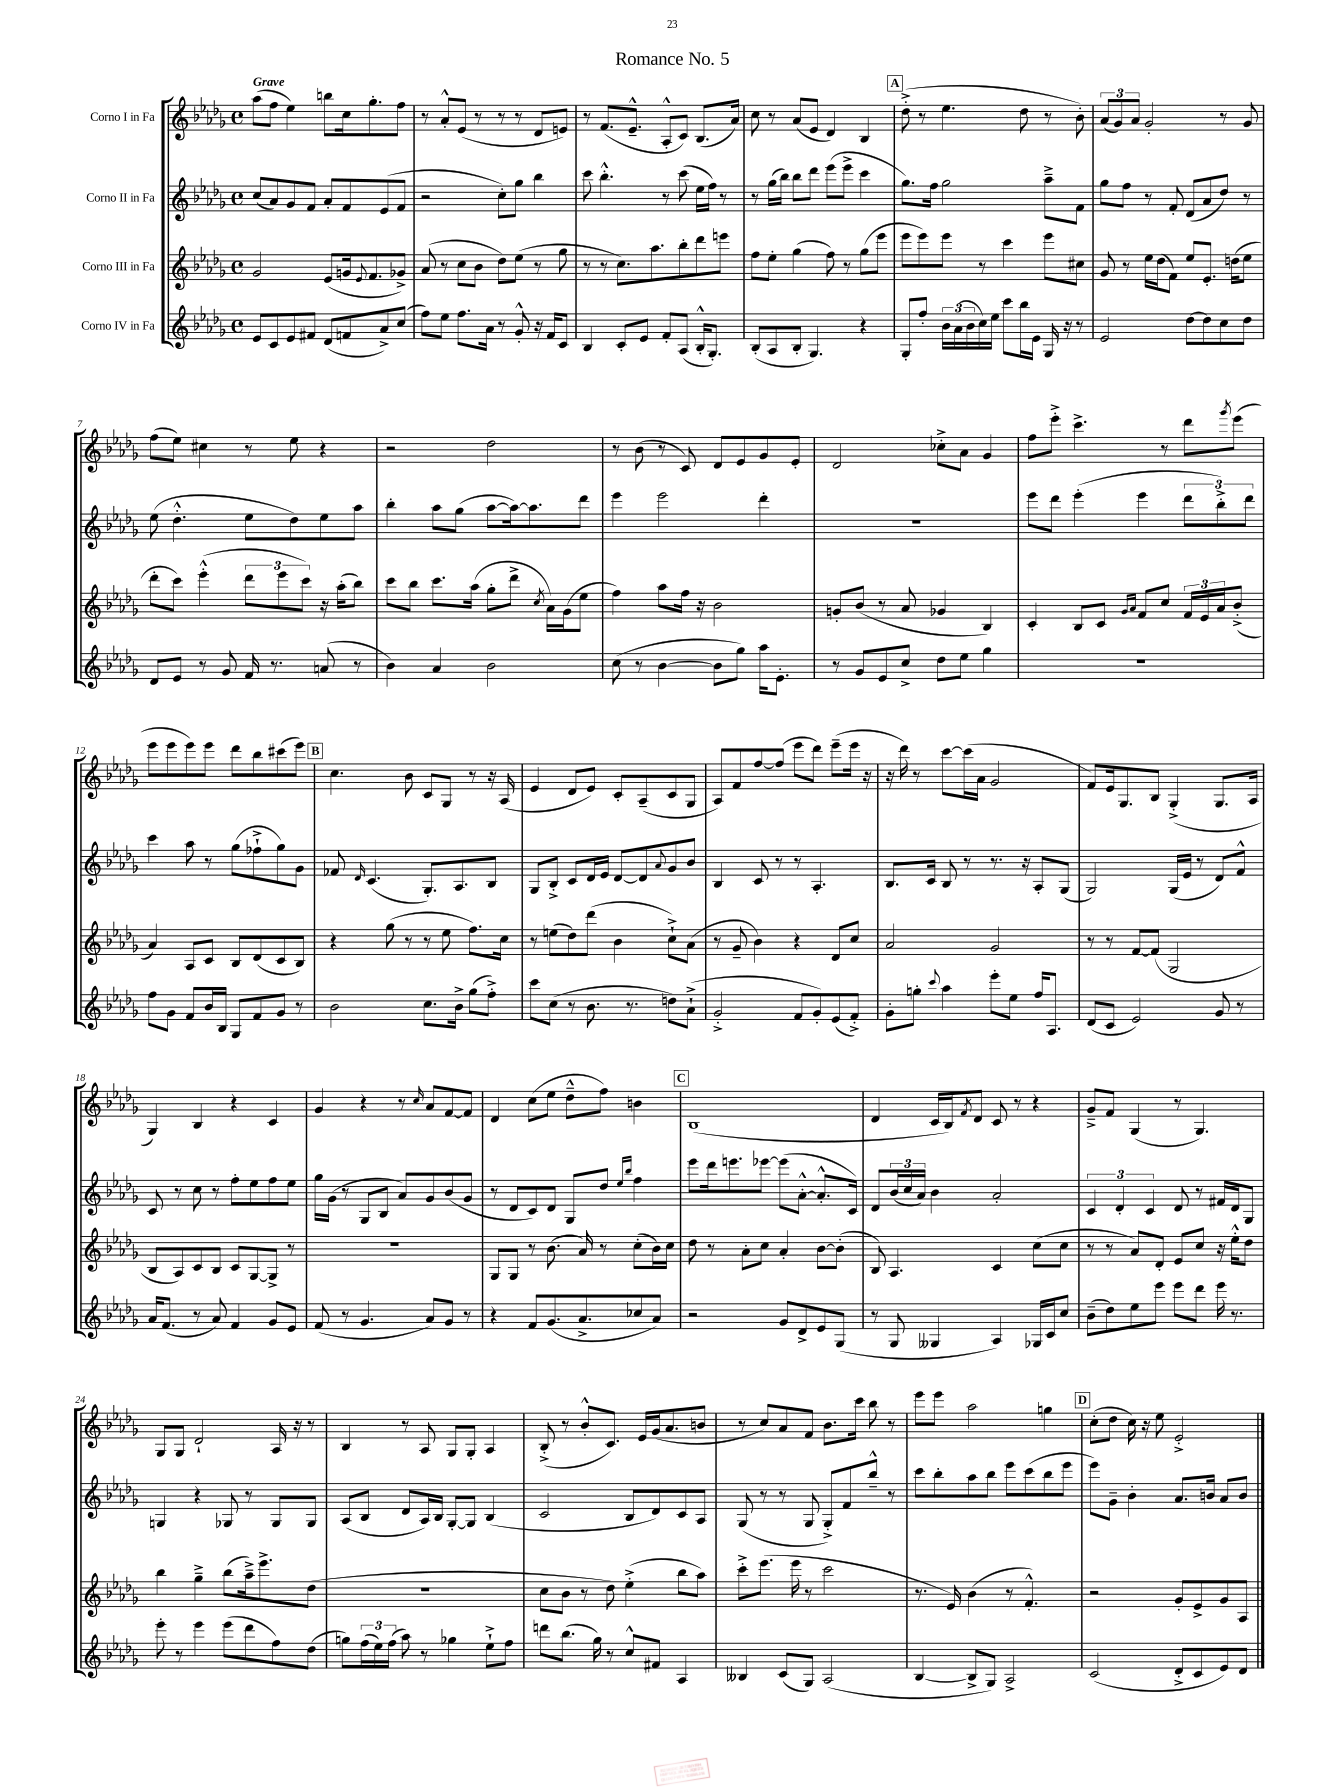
\header { title = "Romance No. 5" }
<<
\new StaffGroup <<
\new Staff = "s0" \with { instrumentName = "Corno I in Fa" } {
    \clef treble \key des \major \defaultTimeSignature \time 4/4 \tempo "Grave"
    aes''8( f''8 ees''4) b''8 c''16 ges''8.-. f''8 |
    r8 aes'8-.-^ ees'8( r8 r8 r8 des'8 e'8) |
    r8 f'8.( ees'8.---^ aes8-.-^ c'8) bes8.( aes'16) |
    c''8 r8 aes'8( ees'8 des'4) bes4 |
    \mark \markup { \box "A" } des''8-.->( r8 ees''4. des''8 r8 bes'8-.) |
    \tuplet 3/2 { aes'8( ges'8) aes'8 } ges'2-. r8 ges'8 |
    f''8( ees''8) cis''4 r8 ees''8 r4 |
    r2 des''2 |
    r8 bes'8( r8 c'8) des'8 ees'8 ges'8 ees'8-. |
    des'2 ces''8-.-> aes'8 ges'4 |
    f''8 ees'''8-.-> c'''4.-> r8 des'''8 \acciaccatura { ges'''8 } ees'''8( |
    ees'''8 ees'''8 ees'''8) ees'''8 des'''8 bes''8 cis'''8( ees'''8) |
    \mark \markup { \box "B" } c''4. bes'8 c'8 ges8 r8 r16 aes16( |
    ees'4 des'8 ees'8) c'8-. aes8--( c'8 ges8 |
    aes8) f'8 f''8~ f''8( ees'''8 des'''8) ees'''8--( ees'''16 r16 |
    r16 des'''16) r8 c'''8~ c'''16( aes'16 ges'2 |
    f'8) ees'16 ges8. bes8 ges4-.->( ges8. aes16 |
    ges4) bes4 r4 c'4 |
    ges'4 r4 r8 \grace { c''16 } aes'8 f'8~ f'8 |
    des'4 c''8( ees''8 des''8---^ f''8) b'4 |
    \mark \markup { \box "C" } bes1( |
    des'4 c'16 bes16) \acciaccatura { f'8 } des'8 c'8 r8 r4 |
    ges'8---> f'8 ges4( r8 ges4.) |
    ges8 ges8 des'2-! aes16 r16 r8 |
    bes4 r8 aes8 ges8 ges8-. aes4 |
    bes8-.->( r8 bes'8-.-^ c'8.) ees'16 ges'16( aes'8. b'8 |
    r8 c''8) aes'8 f'8 bes'8. c'''16 bes''8 r8 |
    ees'''8 ees'''8 aes''2 g''4 |
    \mark \markup { \box "D" } c''8-.( des''8 c''16) r16 ees''8 ees'2-.-> \bar "|." |
}
\new Staff = "s1" \with { instrumentName = "Corno II in Fa" } {
    \clef treble \key des \major \defaultTimeSignature \time 4/4
    c''8( aes'8) ges'8 f'8 aes'8-. f'8 ees'8( f'8 |
    r2 c''8-.) ges''8 bes''4 |
    c'''8 bes''4.-.-^ r8 c'''8( ees''16 f''16) r8 |
    r8 ges''16( bes''16) bes''8 des'''8 ees'''8( ees'''8-> c'''4 |
    \mark \markup { \box "A" } ges''8.) f''16 ges''2 aes''8---> f'8 |
    ges''8 f''8 r8 f'8-. des'8( aes'8 des''8) r8 |
    ees''8( des''4.-.-^ ees''8 des''8) ees''8 aes''8 |
    bes''4-. aes''8 ges''8( aes''8~ aes''16~) aes''8. des'''8 |
    ees'''4 ees'''2 des'''4-. |
    R1 |
    ees'''8 des'''8 ees'''4-.( ees'''4 \tuplet 3/2 { des'''8 bes''8-.->) des'''8 } |
    c'''4 aes''8 r8 ges''8( fes''8-!-> ges''8) ges'8 |
    \mark \markup { \box "B" } fes'8 \grace { des'16 } c'4.( ges8.-.) aes8. bes8 |
    ges8 bes8-.-> c'8 des'16 ees'16 des'8~ des'8 \appoggiatura { aes'8 } ges'8 bes'8 |
    bes4 c'8 r8 r8 aes4.-. |
    bes8. c'16 bes8 r8 r8. r16 aes8-. ges8( |
    ges2) ges16( ees'16 r8 des'8) f'8-^ |
    c'8 r8 c''8 r8 f''8-. ees''8 f''8 ees''8 |
    ges''16 ges'16( r8 ges8 bes8 aes'8) ges'8 bes'8( ges'8 |
    r8 des'8 c'8) des'8 ges8 des''8 \grace { ees''16 bes''16 } f''4 |
    \mark \markup { \box "C" } ees'''8 des'''16 e'''8. ees'''8~ ees'''8( aes'8~-.-^ aes'8.-.-^ c'16) |
    des'8 \tuplet 3/2 { bes'16( c''16 aes'16) } bes'4 aes'2-. |
    \tuplet 3/2 { c'4 des'4-. c'4 } des'8 r8 fis'16 des'16 ges8 |
    g4 r4 ges8 r8 ges8 ges8 |
    aes8( bes8 des'8 aes16) bes16 ges8~-. ges8 bes4( |
    c'2 bes8 des'8) c'8 aes8 |
    ges8( r8 r8 ges8 ges8-.->) f'8 bes''8---^ r8 |
    c'''8 bes''8-. aes''8 bes''8 ees'''8 c'''8( bes''8 ees'''8 |
    \mark \markup { \box "D" } ees'''8) ges'8-- bes'4-. aes'8. b'16 aes'8 b'8 \bar "|." |
}
\new Staff = "s2" \with { instrumentName = "Corno III in Fa" } {
    \clef treble \key des \major \defaultTimeSignature \time 4/4
    ges'2 ees'8( g'16 \appoggiatura { ees'8 } f'8. ges'8->) |
    aes'8( r8 c''8 bes'8 des''8) ees''8( r8 ges''8 |
    r8 r8 c''8.) aes''8. bes''8-. des'''8 e'''8 |
    f''8 ees''8-. ges''4( f''8) r8 ges''8( ees'''8 |
    \mark \markup { \box "A" } ees'''8 ees'''8) ees'''8 r8 c'''4 ees'''8 cis''8 |
    ges'8 r8 ees''16 des''16( f'8) ees''8 ees'8.-. d''16( ees''8 |
    des'''8-. c'''8) ees'''4-.-^( \tuplet 3/2 { des'''8 ees'''8 c'''8) } r16 aes''16-.( bes''8) |
    c'''8 bes''8 c'''8. aes''16( ges''8-. des'''8-> \acciaccatura { c''8 } aes'16) ges'16( ees''8 |
    f''4) aes''8 f''16 r16 bes'2 |
    g'8-. bes'8( r8 aes'8 ges'4 bes4) |
    c'4-. bes8 c'8 \grace { ges'16 aes'16 } f'8 c''8 \tuplet 3/2 { f'16 ees'16 aes'16 } bes'8-.->( |
    aes'4) aes8 c'8 bes8 des'8( c'8 bes8) |
    \mark \markup { \box "B" } r4 ges''8( r8 r8 ees''8 f''8.) c''16 |
    r8 e''8( des''8) des'''8( bes'4 c''8-!->) aes'8( |
    r8 ges'8-- bes'4) r4 des'8 c''8 |
    aes'2 ges'2 |
    r8 r8 f'8~ f'8( ges2 |
    bes8 aes8) c'8 bes8 c'8 ges8~ ges8-> r8 |
    R1 |
    ges8 ges8 r8 bes'8.( aes'16) r8 c''8-.( bes'16) c''16 |
    \mark \markup { \box "C" } des''8 r8 aes'8-. c''8 aes'4-. bes'8~ bes'8-.( |
    bes8) aes4. c'4 c''8( c''8 |
    r8 r8 aes'8) des'8-. ees'8 c''8 r16 ees''16-.-^ des''8 |
    bes''4 ges''4---> bes''8( aes''16--->) ees'''8.-> des''8( |
    R1 |
    c''8 bes'8 r8 des''8) ees''4-.->( bes''8 aes''8) |
    c'''8-.-> ees'''8.( ees'''16 r8 c'''2 |
    r8. ees'16) bes'4( r8 f'4.-.-^) |
    \mark \markup { \box "D" } r2 ges'8-. ees'8-> ges'8 aes8 \bar "|." |
}
\new Staff = "s3" \with { instrumentName = "Corno IV in Fa" } {
    \clef treble \key des \major \defaultTimeSignature \time 4/4
    ees'8 c'8 ees'8 fis'8 des'8( f'8 aes'8->) c''8( |
    f''8) ees''8 f''8. aes'16 r8 ges'8-.-^ r16 f'16 c'8 |
    bes4 c'8-. ees'8 f'8-. aes8( bes16-.-^ ges8.-.) |
    bes8-.( aes8 bes8-. ges4.) r4 |
    \mark \markup { \box "A" } ges8-. f''8-. \tuplet 3/2 { bes'16 aes'16( bes'16 } c''16) ees''16 c'''8 bes''16 ees'16 ges16 r16 r8 |
    ees'2 des''8~ des''8 c''8 des''8 |
    des'8 ees'8 r8 ges'8 f'16 r8. a'8( r8 |
    bes'4) aes'4 bes'2 |
    c''8( r8 bes'4~ bes'8 ges''8) aes''16 ees'8.-. |
    r8 ges'8 ees'8 c''8-> des''8 ees''8 ges''4 |
    R1 |
    f''8 ges'8 f'8 bes'16 bes16 ges8 f'8 ges'8 r8 |
    \mark \markup { \box "B" } bes'2 c''8. bes'16-> ges''8( f''8-.->) |
    c'''8 c''8( r8 bes'8. r8. d''8) aes'8-!->( |
    ges'2-.-> f'8 ges'8-.) ees'8( f'8-.->) |
    ges'8-. g''8-. \appoggiatura { c'''8 } aes''4 ees'''8-. ees''8 f''16 aes8. |
    des'8( c'8 ees'2) ges'8 r8 |
    aes'16 f'8.( r8 aes'8) f'4 ges'8 ees'8 |
    f'8( r8 ges'4. aes'8) ges'8 r8 |
    r4 f'8 ges'8.( aes'8.-> ces''8 aes'8) |
    \mark \markup { \box "C" } r2 ges'8 des'8-> ees'8 ges8( |
    r8 ges8 geses4 aes4) ges16 c'16 c''8 |
    bes'8--( des''8) ees''8 ees'''8 ees'''8 des'''8 ees'''16 r8. |
    ees'''8-. r8 ees'''4 ees'''8( des'''8 f''8) des''8( |
    g''8) \tuplet 3/2 { f''16( ees''16) f''16( } aes''8) r8 ges''4 ees''8-!-> f''8 |
    d'''8 bes''8.( ges''16) r8 c''8-^ fis'8 aes4 |
    beses4 c'8( ges8) aes2( |
    bes4~ bes8-> ges8) aes2-> |
    \mark \markup { \box "D" } c'2( des'8-.-> c'8 ees'8) des'8 \bar "|." |
}
>>
>>
